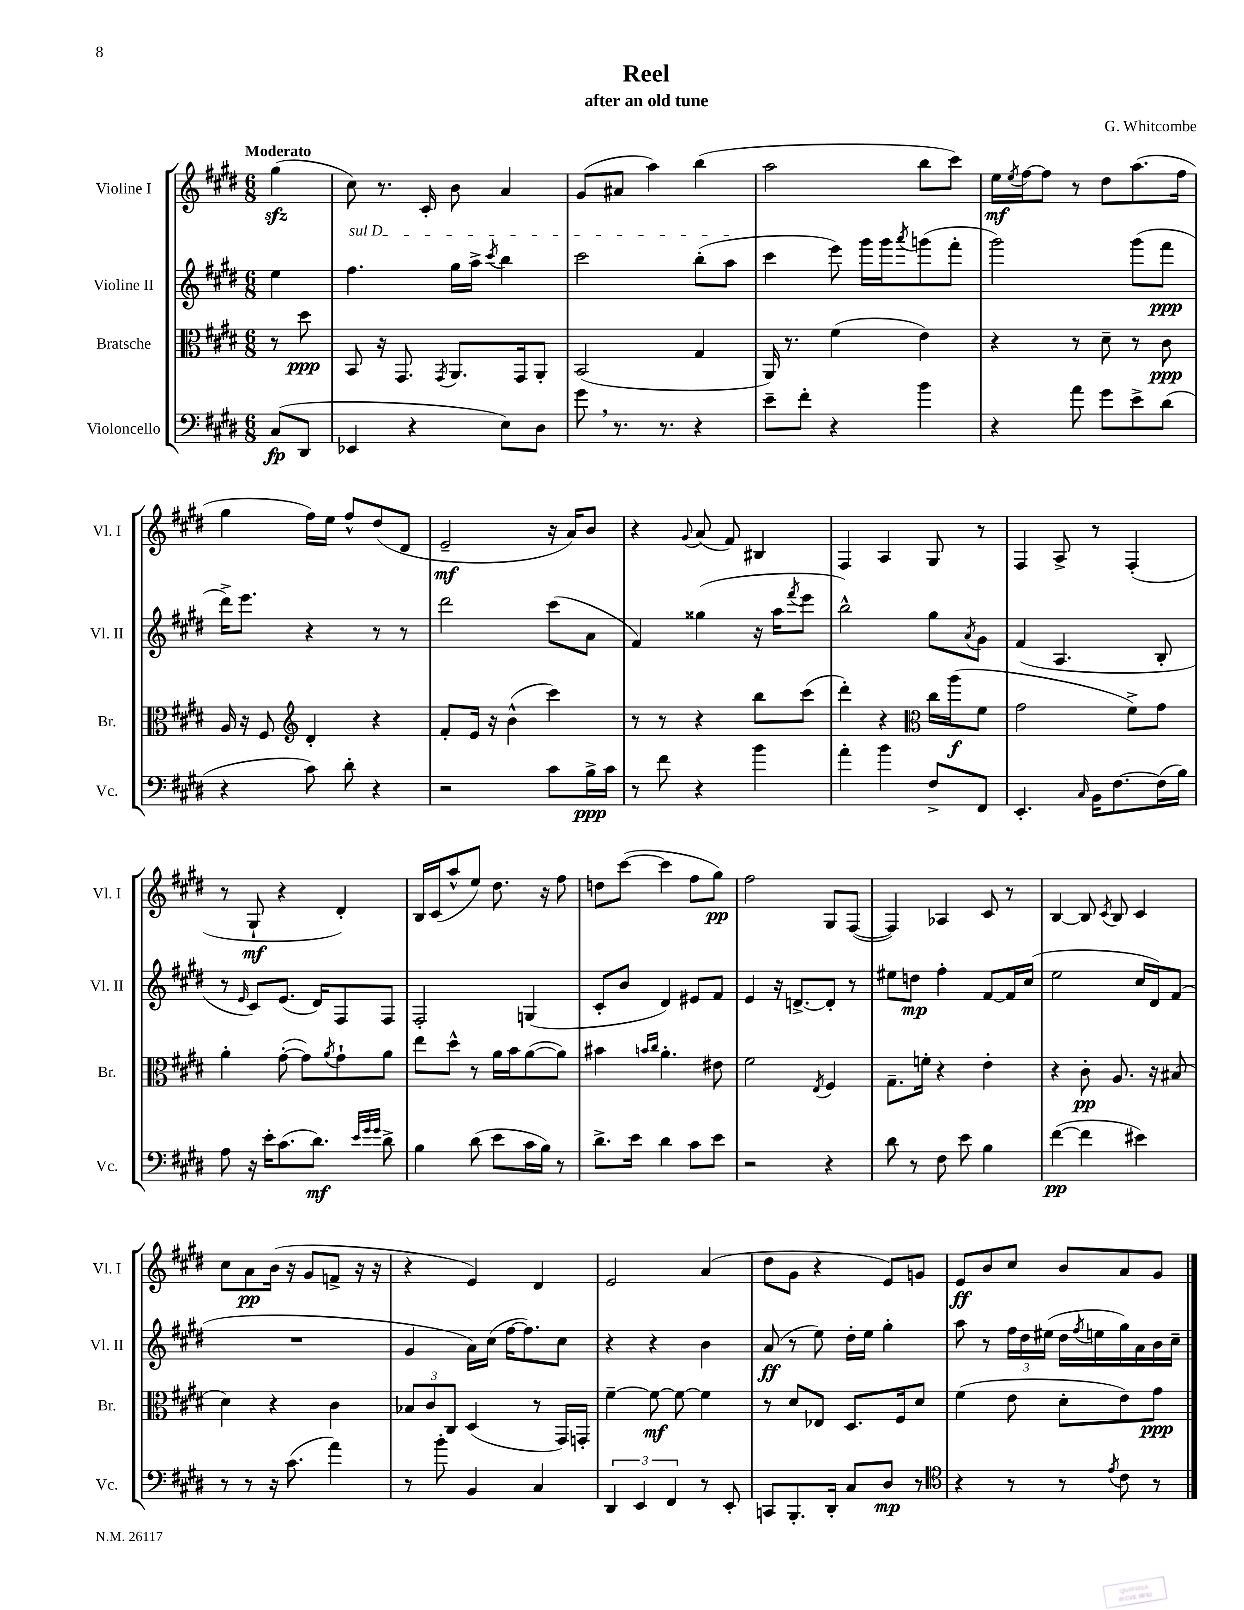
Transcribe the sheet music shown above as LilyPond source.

\header { title = "Reel" composer = "G. Whitcombe" subtitle = "after an old tune" }
<<
\new StaffGroup <<
\new Staff = "s0" \with { instrumentName = "Violine I" shortInstrumentName = "Vl. I" } {
    \clef treble \key e \major \numericTimeSignature \time 6/8 \partial 4 \tempo "Moderato"
    gis''4\sfz( |
    cis''8) r8. cis'16-. b'8 a'4 |
    gis'8( ais'8 a''4) b''4( |
    a''2 b''8 cis'''8) |
    e''16\mf \acciaccatura { e''8 } fis''16~ fis''8 r8 dis''8 a''8.( fis''16 |
    gis''4 fis''16) e''16 fis''8-^ dis''8( dis'8 |
    e'2--\mf r16 a'16) b'8 |
    r4 \appoggiatura { gis'8 } a'8( fis'8) bis4 |
    fis4 a4 gis8 r8 |
    fis4 a8-> r8 fis4-.( |
    r8 gis8-!\mf r4 dis'4-.) |
    b16 cis'16( a''8-^ e''8) dis''8. r16 fis''8 |
    d''8 cis'''8~( cis'''4 fis''8 gis''8\pp) |
    fis''2 gis8 fis8~( |
    fis4) aes4 cis'8 r8 |
    b4~ b8 \acciaccatura { cis'8 } b8 cis'4 |
    cis''8 a'8\pp b'16( r16 gis'8 f'8-> r16 r16 |
    r4 e'4) dis'4 |
    e'2 a'4( |
    dis''8 gis'8 r4 e'8) g'8 |
    e'8\ff b'8 cis''8 b'8 a'8 gis'8 \bar "|." |
}
\new Staff = "s1" \with { instrumentName = "Violine II" shortInstrumentName = "Vl. II" } {
    \clef treble \key e \major \numericTimeSignature \time 6/8 \partial 4
    e''4 |
    \once \override TextSpanner.bound-details.left.text = \markup { \italic "sul D" } fis''4.\startTextSpan gis''16 a''16-> \acciaccatura { cis'''8 } b''4 |
    cis'''2 b''8-.( a''8\stopTextSpan |
    cis'''4 e'''8) gis'''16 gis'''16 \acciaccatura { a'''8 } g'''8( fis'''8-. |
    gis'''2) gis'''8( fis'''8\ppp |
    dis'''16->) e'''8. r4 r8 r8 |
    dis'''2 cis'''8( a'8 |
    fis'4) gisis''4( r16 a''16 \acciaccatura { fis'''8 } e'''8 |
    b''2-^) gis''8 \acciaccatura { a'8 } gis'8 |
    fis'4( a4. b8-. |
    r8 \grace { e'16 } cis'8) e'8.( dis'16) fis8 fis8 |
    fis2-. g4( |
    cis'8-. b'8 dis'4) eis'8 fis'8 |
    e'4 r16 d'8.~-> d'8-. r8 |
    eis''8 d''8\mp fis''4-. fis'8~ fis'16 cis''16( |
    e''2 cis''16 dis'16) fis'8( |
    R2. |
    gis'4 a'16) cis''16( fis''16~ fis''8.) cis''8 |
    r4 r4 b'4 |
    a'8\ff( r8 e''8) dis''16-. e''16 gis''4-. |
    a''8 r8 \tuplet 3/2 { fis''16 dis''16 eis''16( } dis''16 \acciaccatura { fis''8 } e''16 gis''16) a'16 b'16 cis''16-- \bar "|." |
}
\new Staff = "s2" \with { instrumentName = "Bratsche" shortInstrumentName = "Br." } {
    \clef alto \key e \major \numericTimeSignature \time 6/8 \partial 4
    r8 dis''8\ppp |
    b,8 r16 gis,8. \acciaccatura { gis,8 } a,8. gis,16 a,8-. |
    b,2( gis4 |
    a,16) r8. fis'4( e'4) |
    r4 r8 dis'8-- r8 cis'8\ppp |
    a16 r16 fis8 \clef treble dis'4-. r4 |
    fis'8-. e'16 r16 b'4-^( cis'''4) |
    r8 r8 r4 b''8 cis'''8( |
    dis'''4-.) r4 \clef alto cis''16 a''16\f( fis'8 |
    gis'2 fis'8->) gis'8 |
    a'4-. gis'8~-.( gis'8) \acciaccatura { a'8 } gis'8-! a'8 |
    e''8 dis''8-^ r8 a'16 b'16 a'8~( a'8) |
    bis'4 \grace { b'16 cis''16 } a'4.-. eis'8 |
    fis'2 \acciaccatura { e8 } fis4 |
    gis8.-- f'16-. r4 e'4-. |
    r4 cis'8-.\pp a8. r16 bis8( |
    dis'4) r4 cis'4 |
    \tuplet 3/2 { bes8 cis'8 cis8 } dis4( r8 gis,16) g,16-. |
    fis'4~-- fis'8~\mf fis'8~ fis'4 |
    r8 dis'8 ees8 dis8. fis16 dis'8 |
    fis'4( e'8 dis'8-. e'8) gis'8\ppp \bar "|." |
}
\new Staff = "s3" \with { instrumentName = "Violoncello" shortInstrumentName = "Vc." } {
    \clef bass \key e \major \numericTimeSignature \time 6/8 \partial 4
    cis8\fp( dis,8 |
    ees,4 r4 e8) dis8 |
    gis'8 \breathe r8. r8. r4 |
    e'8-- fis'8-. r4 b'4 |
    r4 a'8 gis'8 e'8-> dis'8( |
    r4 cis'8) dis'8-. r4 |
    r2 cis'8 b16->\ppp cis'16 |
    r8 fis'8 r4 b'4 |
    a'4-. b'4 fis8-> fis,8 |
    e,4.-. \grace { cis16 } b,16 fis8.~ fis16( b16) |
    a8 r16 e'16-. cis'8.( dis'8.\mf) \grace { e'32 gis'32 gis'32 } dis'8-> |
    b4 dis'8( e'8 cis'16 b16) r8 |
    dis'8.-> e'16 dis'4 cis'8 e'8 |
    r2 r4 |
    dis'8 r8 fis8 e'8 b4 |
    fis'4~\pp( fis'4 eis'4) |
    r8 r8 r16 cis'8.( a'4) |
    r8 b'8-. b,4 cis4 |
    \tuplet 3/2 { dis,4 e,4 fis,4 } r8 e,8-. |
    c,8 b,,8.-. dis,16-. cis8 dis8\mp r8 |
    \clef tenor r4 r8 r8 \acciaccatura { e'8 } cis'8 r8 \bar "|." |
}
>>
>>
\layout { \context { \Score \remove "Bar_number_engraver" } }
